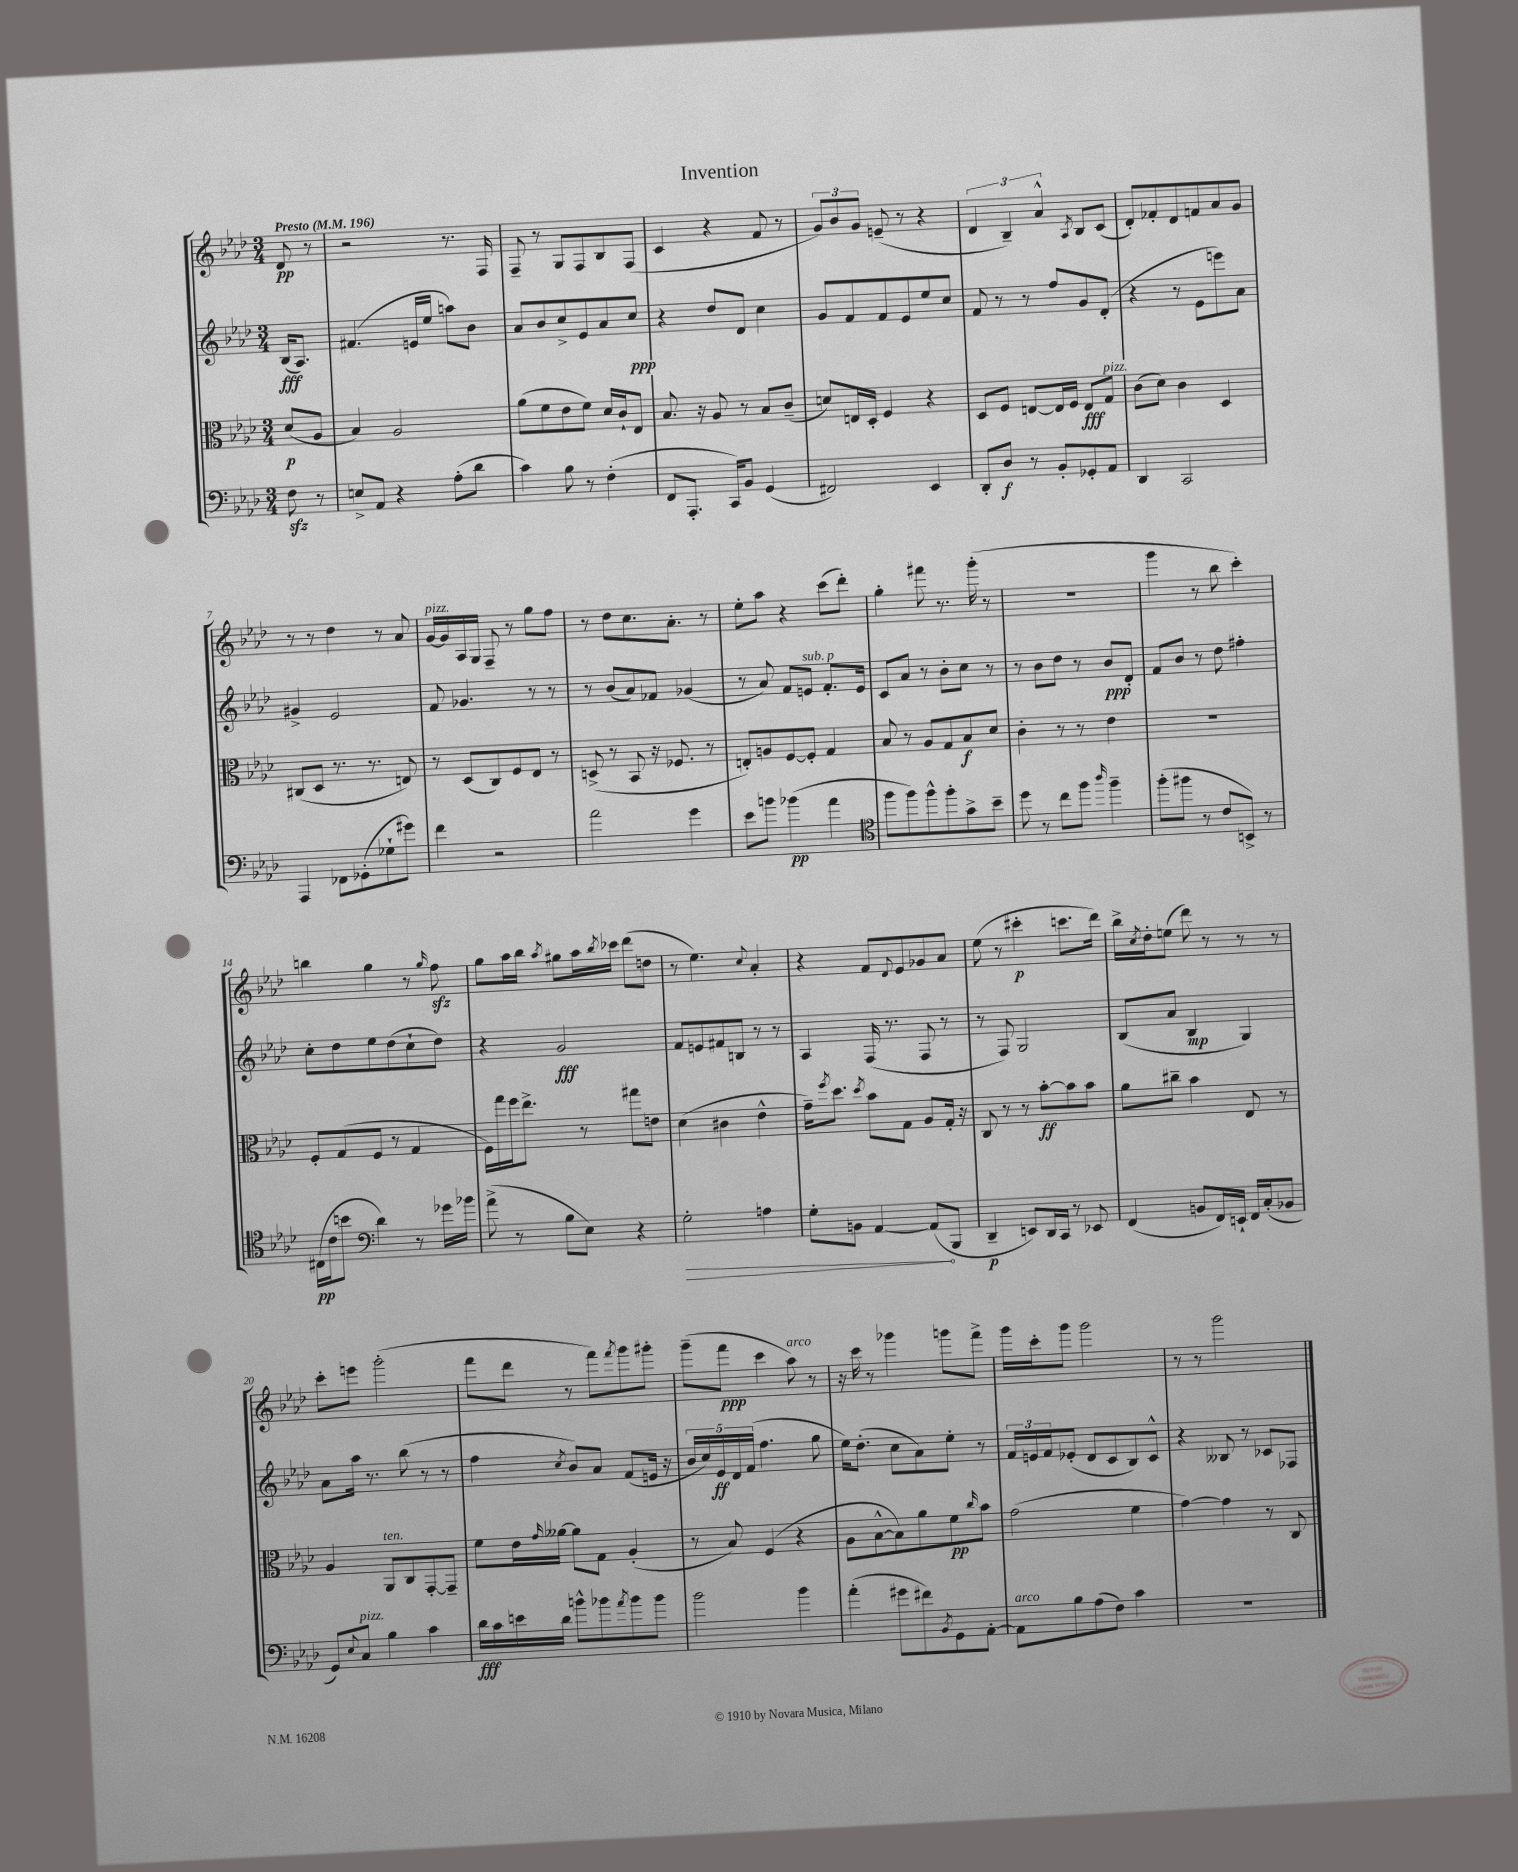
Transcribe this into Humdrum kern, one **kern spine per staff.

**kern	**dynam	**kern	**dynam	**kern	**dynam	**kern	**dynam
*part4	*part4	*part3	*part3	*part2	*part2	*part1	*part1
*staff4	*staff4	*staff3	*staff3	*staff2	*staff2	*staff1	*staff1
*clefF4	*	*clefC3	*	*clefG2	*	*clefG2	*
*k[b-e-a-d-]	*	*k[b-e-a-d-]	*	*k[b-e-a-d-]	*	*k[b-e-a-d-]	*
*M3/4	*	*M3/4	*	*M3/4	*	*M3/4	*
*MM196	*	*MM196	*	*MM196	*	*MM196	*
=	=	=	=	=	=	=	=
!	!	!	!	!	!	!LO:TX:a:B:t=Presto	!
8Fzz\	.	(8d-/L	p	(16B-/KL	fff	8d-/	pp
.	.	.	.	8.A-/J)	.	.	.
8r	.	8A-/J	.	.	.	8r	.
=1	=1	=1	=1	=1	=1	=1	=1
8En^/L	.	4B-/)	.	(4.f#X/	.	2r	.
8AA-/J	.	.	.	.	.	.	.
4r	.	2A-/	.	.	.	.	.
.	.	.	.	16en/LL	.	.	.
.	.	.	.	16ee-/JJ	.	.	.
(8A-'\L	.	.	.	8aan\L)	.	8.r	.
8d-\J	.	.	.	8b-\J	.	.	.
.	.	.	.	.	.	16F/	.
=2	=2	=2	=2	=2	=2	=2	=2
4c\)	.	(8a-\L	.	8a-/L	.	8F~/	.
.	.	8f\	.	8b-/	.	8r	.
8B-\	.	8e-\	.	8cc^/	.	8G/L	.
8r	.	8f\J)	.	8e-/	.	8F/	.
(4F'\	.	16d-/LL	.	8a-/	.	8B-/	.
.	.	16c`/J	.	.	.	.	.
.	.	8E-/J	.	8cc/J	ppp	(8F/J	.
=3	=3	=3	=3	=3	=3	=3	=3
8FF/L	.	8.B-/	.	4r	.	4c/	.
8.AAA-'/J	.	.	.	.	.	.	.
.	.	16r	.	.	.	.	.
.	.	8A-/	.	8dd-/L	.	4r	.
16CC/KL)	.	.	.	.	.	.	.
8BB-/J	.	8r	.	8d-/J	.	.	.
(4GG/	.	8B-/L	.	4cc\	.	8f/	.
.	.	(8c~/J	.	.	.	8r	.
=4	=4	=4	=4	=4	=4	=4	=4
2FF#X/)	.	8dn/L)	.	8g/L	.	12g/L)	.
.	.	.	.	.	.	12b-/	.
.	.	16En/L	.	8f/	.	.	.
.	.	.	.	.	.	12g/J	.
.	.	16D-'/JJ	.	.	.	.	.
.	.	4F/	.	8f/	.	(8en~/	.
.	.	.	.	8e-/	.	8r	.
4EE-/	.	4r	.	8ee-/	.	4r	.
.	.	.	.	8cc/J	.	.	.
=5	=5	=5	=5	=5	=5	=5	=5
8DD-'/L	.	8D-/L	.	8f/	.	6d-/	.
8D-/J	f	8F/J	.	8r	.	.	.
.	.	.	.	.	.	6B-~/)	.
8r	.	[8En/L	.	8r	.	.	.
.	.	.	.	.	.	6a-^^/	.
8BB-'/L	.	16E/L]	.	8ff/L	.	.	.
.	.	16F/JJ	.	.	.	.	.
.	.	.	.	.	.	8qA-/	.
8GG-X'/	.	8E/L	fff	8g/	.	8B-/L	.
!	!	!LO:TX:a:i:t=pizz.	!	!	!	!	!
8AA-/J	.	8G/J	.	(8d-'/J	.	(8c/J	.
=6	=6	=6	=6	=6	=6	=6	=6
4DD-/	.	(8c\L	.	4r	.	8d-'/L)	.
.	.	8d-\J)	.	.	.	8f-X'/	.
2CC/	.	4c\	.	8r	.	8d-/	.
.	.	.	.	8e-\L	.	8fn/	.
.	.	4D-/	.	8eeen\)	.	8a-/	.
.	.	.	.	8a-\J	.	8g/J	.
!!LO:LB:g=z
=7	=7	=7	=7	=7	=7	=7	=7
4AAA-/	.	(8C#X/L	.	4g#X^/	.	8r	.
.	.	8D-/J	.	.	.	8r	.
8FF-X\L	.	8.r	.	2e-/	.	4dd-\	.
(8GG-X'\	.	.	.	.	.	.	.
.	.	8.r	.	.	.	.	.
8G-X`\	.	.	.	.	.	8r	.
8g#X\J)	.	8En/)	.	.	.	8a-/	.
=8	=8	=8	=8	=8	=8	=8	=8
!	!	!	!	!	!	!LO:TX:a:i:t=pizz.	!
4f\	.	8r	.	8f/	.	[16g/LL	.
.	.	.	.	.	.	16g/]	.
.	.	(8D-/L	.	4.g-X/	.	16A-/	.
.	.	.	.	.	.	16G/JJ	.
2r	.	8C/)	.	.	.	8F~/	.
.	.	8F/	.	.	.	8r	.
.	.	8E-/J	.	8r	.	8gg\L	.
.	.	8r	.	8r	.	8ff\J	.
=9	=9	=9	=9	=9	=9	=9	=9
2a-\	.	(8Dn^/	.	8r	.	8r	.
.	.	8r	.	(8b-/L	.	8dd-\L	.
.	.	8BB-/	.	8a-/)	.	8.cc\	.
.	.	16r	.	8f-X/J	.	.	.
.	.	8.F-X/	.	.	.	8.a-'\J	.
4g\	.	.	.	(4g-X/	.	.	.
.	.	8r	.	.	.	8r	.
=10	=10	=10	=10	=10	=10	=10	=10
8e-\L	.	8En'/L)	.	8r	.	8ee-'\L	.
8bn\J	.	8An/	.	8a-/)	.	8aa-\J	.
(4b-X\	pp	[8F/	.	8f/L	.	4r	.
!	!	!	!	!LO:TX:a:i:t=sub. p	!	!	!
.	.	8F'/J]	.	8en/J	.	.	.
4a-\	.	4G/	.	8.f'/L	.	(8ccc\L	.
.	.	.	.	.	.	8ddd-'\J)	.
.	.	.	.	16e/Jk	.	.	.
=11	=11	=11	=11	=11	=11	=11	=11
*clefC4	*	*	*	*	*	*	*
8ff\L	.	8B-/	.	8c/L	.	4gg'\	.
8ff\)	.	8r	.	8a-/J	.	.	.
8ff^^\	.	8A-/L	.	8r	.	8fff#X\	.
8ff'\	.	8G/	.	8b-'\L	.	8.r	.
8g^\	.	8B-/	f	8cc\J	.	.	.
.	.	.	.	.	.	(16ggg'\	.
8b-~\J	.	8d-/J	.	8r	.	8r	.
=12	=12	=12	=12	=12	=12	=12	=12
8dd-\	.	4c'\	.	8r	.	2.r	.
8r	.	.	.	8b-\L	.	.	.
8cc\L	.	8r	.	8dd-\J	.	.	.
8ff\J	.	8r	.	8r	.	.	.
16qqaa-/	.	.	.	.	.	.	.
4ff~\	.	4e-\	.	8b-/L	ppp	.	.
.	.	.	.	8d-'/J	.	.	.
=13	=13	=13	=13	=13	=13	=13	=13
(8ff'\L	.	2.r	.	8f/L	.	4ggg\	.
8ff#X\J	.	.	.	8b-/J	.	.	.
8r	.	.	.	8r	.	8r	.
8c/L	.	.	.	8dd-\	.	8bb-\	.
8BBn^/J)	.	.	.	4ff#X'\	.	4ccc'\)	.
8r	.	.	.	.	.	.	.
!!LO:LB:g=z
=14	=14	=14	=14	=14	=14	=14	=14
(16C#X\LL	pp	8F'/L	.	8cc'\L	.	4bbn\	.
16c\J	.	.	.	.	.	.	.
8bn\J	.	(8G/	.	8dd-\	.	.	.
*clefF4	*	*	*	*	*	*	*
4d-\)	.	8F/J	.	8ee-\	.	4gg\	.
.	.	8r	.	(8dd-\	.	.	.
8r	.	4G/	.	8cc`\	.	8r	.
.	.	.	.	.	.	16qqgg/	.
16g-X\LL	.	.	.	8dd-\J)	.	8ffzz\	.
16b-X\JJ	.	.	.	.	.	.	.
=15	=15	=15	=15	=15	=15	=15	=15
(8a-^\	.	16F\LL)	.	4r	.	8gg\L	.
.	.	16gg\	.	.	.	.	.
8r	.	16ff\J	.	.	.	16aa-\L	.
.	.	8.ee-^\J	.	.	.	16bb-\JJ	.
.	.	.	.	.	.	8qaa-/	.
8B-\L	.	.	.	2g/	fff	8gg#X\L	.
8E-\J)	.	8r	.	.	.	16aa-\L	.
.	.	.	.	.	.	8qbb-/	.
.	.	.	.	.	.	16ccc-X\JJ	.
4r	.	8gg#X\L	.	.	.	(8ddd-\L	.
.	.	8en\J	.	.	.	8ddn\J	.
=16	=16	=16	=16	=16	=16	=16	=16
!	!LO:HP:b	!	!	!	!	!	!
2G'\	>	(4d-\	.	8f/L	.	8r	.
.	.	.	.	8en/	.	4.ee-\)	.
.	.	4c#X\	.	8f#X/	.	.	.
.	.	.	.	8Bn/J	.	.	.
.	.	.	.	.	.	8qqcc/	.
4An\	.	4e-^^\	.	8r	.	4a-'/	.
.	.	.	.	8r	.	.	.
=17	=17	=17	=17	=17	=17	=17	=17
8G'\L	.	16g~\KL)	.	4A-/	.	4r	.
.	.	8qff/	.	.	.	.	.
.	.	8.dd-\J	.	.	.	.	.
8BBn\J	.	.	.	.	.	.	.
.	.	8qdd-/	.	.	.	.	.
[4AA-/	.	8b-\L	.	(16F/	.	8f/L	.
.	.	.	.	8.r	.	.	.
.	.	.	.	.	.	8qqd-/	.
.	.	8G\J	.	.	.	8e-/	.
(8AA-/L]	.	8A-/L	.	8F/	.	8g-X/	.
8BBB-/J	]	16G'/Jk	.	8r	.	8a-/J	.
.	.	16r	.	.	.	.	.
=18	=18	=18	=18	=18	=18	=18	=18
4DD-~/	p	8C/	.	8r	.	(8ee-\	.
.	.	8r	.	8F/)	.	8r	.
8EEn/L)	.	8r	.	2G/	.	4ccc#X'\	p
16DD-/L	.	[8b-'\L	ff	.	.	.	.
16CC/JJ	.	.	.	.	.	.	.
8r	.	8b-\]	.	.	.	8.cccn\L	.
8EE-X/	.	8b-\J	.	.	.	.	.
.	.	.	.	.	.	16ddd-\Jk)	.
=19	=19	=19	=19	=19	=19	=19	=19
(4FF/	.	8a-\L	.	(8B-/L	.	16bb-^\LL	.
.	.	.	.	.	.	8qcc/	.
.	.	.	.	.	.	16dd-'\J	.
.	.	8cc#X~\J	.	8a-/J	.	(8een\J	.
8BBn/L	.	4b-\	.	4B-/	mp	8ddd-\)	.
16FF/L)	.	.	.	.	.	8r	.
16EEn`/JJ	.	.	.	.	.	.	.
16FF/LL	.	8E-/	.	4G/)	.	8r	.
(16C'/J	.	.	.	.	.	.	.
8BB-X/J	.	8r	.	.	.	8r	.
!!LO:LB:g=z
=20	=20	=20	=20	=20	=20	=20	=20
8GG/L)	.	4A-/	.	8a-\L	.	8ccc'\L	.
8qqE-/	.	.	.	.	.	.	.
!LO:TX:a:i:t=pizz.	!	!	!	!	!	!	!
8C/J	.	.	.	16aa-\Jk	.	8eeen\J	.
.	.	.	.	8.r	.	.	.
!	!	!LO:TX:a:i:t=ten.	!	!	!	!	!
4B-\	.	8AA-/L	.	.	.	(2ggg'\	.
.	.	8C/	.	(8bb-\	.	.	.
4c\	.	[8GG'/	.	8r	.	.	.
.	.	8GG~/J]	.	8r	.	.	.
=21	=21	=21	=21	=21	=21	=21	=21
16d-\LL	fff	8f\L	.	4ff\	.	8fff\L	.
16c\	.	.	.	.	.	.	.
16en\	.	16e-\L	.	.	.	8ddd-\J	.
.	.	16qqg/	.	.	.	.	.
16d-\JJ	.	[16a--X\JJ	.	.	.	.	.
.	.	.	.	8qcc/	.	.	.
8bn^^\L	.	8a--\L]	.	8b-/L)	.	8r	.
8b-X\	.	8G\J	.	8a-/J	.	8fff\L)	.
8qa-/	.	.	.	.	.	8qfff/	.
8b-\	.	(4A-'/	.	(8f/L	.	8ggg\	.
8b-\J	.	.	.	16en/Jk	.	8ggg#X'\J	.
.	.	.	.	16r	.	.	.
=22	=22	=22	=22	=22	=22	=22	=22
2b-\	.	8r	.	20b-/LL	.	(8ggg~\L	.
.	.	.	.	20cc/)	.	.	.
.	.	.	.	20e-/	ff	.	.
.	.	8B-/)	.	.	.	8fff\J	ppp
.	.	.	.	20d-/	.	.	.
.	.	.	.	(20f/JJ	.	.	.
.	.	(4F/	.	4.ff\	.	4ccc\	.
!	!	!	!	!	!	!LO:TX:a:i:t=arco	!
4b-\	.	4r	.	.	.	8aa-\)	.
.	.	.	.	8gg\	.	8r	.
=23	=23	=23	=23	=23	=23	=23	=23
(4a-'\	.	8A-\L	.	16ee-\KL)	.	16r	.
.	.	.	.	(8.dd-'\J	.	16ccc\	.
.	.	[8B-^^\	.	.	.	8r	.
8g#X\L	.	8B-\])	.	8cc\L	.	4ggg-X\	.
8f#X\)	.	8a-\	.	8a-\)	.	.	.
8qBB-/	.	.	.	.	.	.	.
8GG\	.	8f\	pp	8ee-'\J	.	8gggn\L	.
.	.	16qqcc/	.	.	.	.	.
[8AA-'\J	.	8b-\J	.	8r	.	8fff^\J	.
=24	=24	=24	=24	=24	=24	=24	=24
!LO:TX:a:i:t=arco	!	!	!	!	!	!	!
8AA-\L]	.	(2g\	.	24f/LL	.	16ggg\LL	.
.	.	.	.	24en/	.	.	.
.	.	.	.	.	.	16ccc'\J	.
.	.	.	.	24f/J	.	.	.
8B-\	.	.	.	(8e-X'/J	.	8ggg\J	.
(8A-\	.	.	.	8d-/L	.	2ggg\	.
8F\J)	.	.	.	8c/	.	.	.
4c\	.	4f\	.	8B-/)	.	.	.
.	.	.	.	8c^^/J	.	.	.
=25	=25	=25	=25	=25	=25	=25	=25
2.r	.	[4g\)	.	4r	.	8r	.
.	.	.	.	.	.	8r	.
.	.	4g\]	.	8B--X/	.	2ggg\	.
.	.	.	.	8r	.	.	.
.	.	8r	.	8c-X/L	.	.	.
.	.	8C/	.	8F-X/J	.	.	.
==	==	==	==	==	==	==	==
*-	*-	*-	*-	*-	*-	*-	*-
